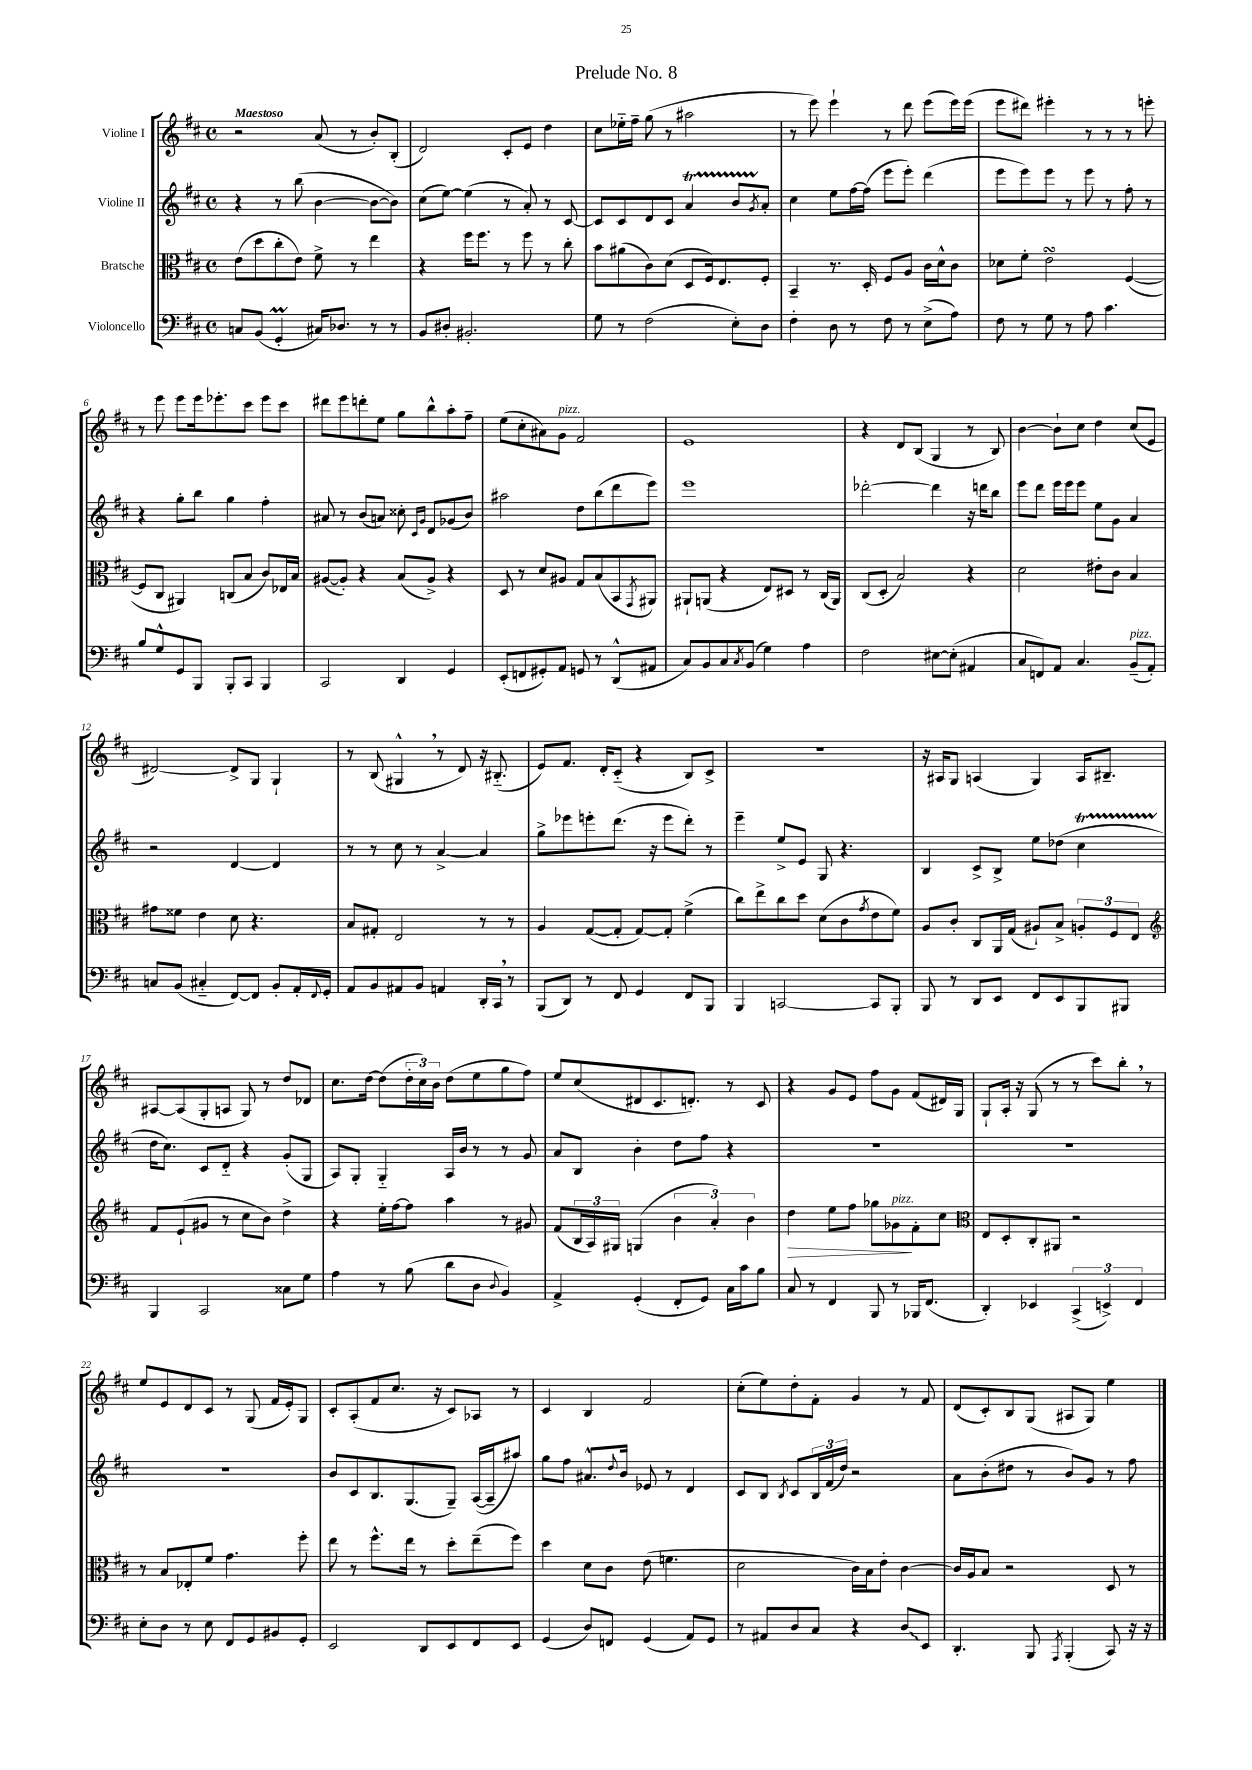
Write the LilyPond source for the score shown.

\header { title = "Prelude No. 8" }
<<
\new StaffGroup <<
\new Staff = "s0" \with { instrumentName = "Violine I" } {
    \clef treble \key d \major \defaultTimeSignature \time 4/4 \tempo "Maestoso"
    r2 a'8( r8 b'8-.) b8-.( |
    d'2) cis'8-. e'8 d''4 |
    cis''8 ees''16-_ fis''16-- g''8( r8 ais''2 |
    r8 e'''8) e'''4-! r8 d'''8 e'''8( e'''16) e'''16( |
    e'''8 dis'''8) eis'''4-. r8 r8 r8 e'''8-. |
    r8 e'''8 e'''8 e'''16 ees'''8.-. cis'''8 ees'''8 cis'''8 |
    dis'''8 e'''8 d'''8-. e''8 g''8 b''8-^ a''8-. fis''8-- |
    e''8( cis''8-. ais'8) g'8^\markup { \italic "pizz." } fis'2 |
    e'1 |
    r4 d'8 b8( g4 r8 b8) |
    b'4~ b'8-! cis''8 d''4 cis''8( e'8 |
    dis'2~) dis'8-> g8 g4-! |
    r8 b8( gis4-^ \breathe r8 d'8) r16 bis8.-_( |
    e'8) fis'8. d'16-. cis'8-_( r4 b8) cis'8-> |
    R1 |
    r16 ais16 g8 a4( g4) a16 bis8.-- |
    ais8~ ais8( g8-. a8 g8) r8 d''8 des'8 |
    cis''8. d''16~ d''8( \tuplet 3/2 { d''16-. cis''16) b'16 } d''8( e''8 g''8 fis''8) |
    e''8 cis''8( dis'8 cis'8. d'8.-.) r8 cis'8 |
    r4 g'8 e'8 fis''8 g'8 fis'8( dis'16) g16 |
    g8-! a16-. r16 g8( r8 r8 cis'''8) b''8-. \breathe r8 |
    e''8 e'8 d'8 cis'8 r8 g8( fis'16 e'16-.) g8 |
    cis'8-. a8-.( fis'8 cis''8. r16 cis'8) aes8 r8 |
    cis'4 b4 fis'2 |
    cis''8-.( e''8) d''8-. fis'8-. g'4 r8 fis'8 |
    d'8( cis'8-.) b8 g8( ais8 g8) e''4 \bar "|." |
}
\new Staff = "s1" \with { instrumentName = "Violine II" } {
    \clef treble \key d \major \defaultTimeSignature \time 4/4
    r4 r8 b''8( b'4~ b'8~ b'8) |
    cis''8( e''8~) e''4( r8 a'8-.) r8 cis'8~ |
    cis'8 cis'8 d'8 cis'8 a'4\startTrillSpan b'8 \acciaccatura { g'8 } a'8-.\stopTrillSpan |
    cis''4 e''8 fis''16~ fis''16( e'''8 e'''8-.) d'''4( |
    e'''8 e'''8) e'''8 r8 e'''8 r8 fis''8-. r8 |
    r4 g''8-. b''8 g''4 fis''4-. |
    ais'8 r8 b'8( a'8) cisis''8-. \grace { cis'16 g'16 } d'8 ges'8( b'8) |
    ais''2 d''8 b''8( d'''8 e'''8) |
    e'''1 |
    des'''2~-. des'''4 r16 d'''16 b''8 |
    e'''8 d'''8 e'''16 e'''16 e'''8 e''8 g'8 a'4 |
    r2 d'4~ d'4 |
    r8 r8 cis''8 r8 a'4~-> a'4 |
    g''8-> ees'''8 e'''8-. d'''8.( r16 e'''8 d'''8-.) r8 |
    e'''4-- e''8-> e'8 g8 r4. |
    b4 cis'8-> b8-> e''8 des''8( cis''4\startTrillSpan |
    d''16\stopTrillSpan cis''8.) cis'8 d'8-_ r4 g'8-.( g8 |
    a8) g8-. g4-_ a16 b'16 r8 r8 g'8 |
    a'8 b8 b'4-. d''8 fis''8 r4 |
    R1 |
    R1 |
    R1 |
    b'8 cis'8 b8. g8.( g8--) a16~( a16-- ais''8) |
    g''8 fis''8 ais'8.-^ \appoggiatura { d''8 } b'16 ees'8 r8 d'4 |
    cis'8 b8 \acciaccatura { b8 } cis'8 \tuplet 3/2 { b16 fis'16( d''16) } r2 |
    a'8 b'8-.( dis''8 r8 b'8) g'8 r8 fis''8 \bar "|." |
}
\new Staff = "s2" \with { instrumentName = "Bratsche" } {
    \clef alto \key d \major \defaultTimeSignature \time 4/4
    e'8( d''8 cis''8-. e'8) fis'8-> r8 e''4 |
    r4 fis''16 fis''8. r8 fis''8 r8 cis''8-. |
    b'8 ais'8( cis'8) d'8( d8 fis16) e8. fis8-. |
    b,4-- r8. d16-. fis8 a8 cis'16 d'16-^ cis'8 |
    des'8 fis'8-. e'2\turn fis4~( |
    fis8 cis8 ais,4) c8( b8 cis'8) ees16 b16 |
    ais8~( ais8-.) r4 b8( ais8->) r4 |
    d8 r8 d'8 ais8 g8 b8( b,8 \acciaccatura { g,8 } ais,8) |
    ais,8-! a,8( r4 e8) dis8 r8 cis16( a,16) |
    cis8( d8-. b2) r4 |
    d'2 eis'8-. cis'8 b4 |
    gis'8 fisis'8 e'4 d'8 r4. |
    b8 gis8-. e2 r8 r8 |
    a4 g8~( g8-. g8~) g8-. fis'4->( |
    cis''8) e''8-> cis''8 d''8 d'8( cis'8 \acciaccatura { g'8 } e'8 fis'8) |
    a8 cis'8-. cis8 a,16 g16( ais8-!) b8-> \tuplet 3/2 { a8-. fis8 e8 } |
    \clef treble fis'8 e'8-!( gis'8 r8 cis''8 b'8) d''4-> |
    r4 e''16-. fis''16~ fis''8 a''4 r8 gis'8 |
    fis'8( \tuplet 3/2 { b16 a16) gis16 } g4( \tuplet 3/2 { b'4 a'4-.) b'4 } |
    d''4\> e''8 fis''8 ges''8 ges'8\!^\markup { \italic "pizz." } fis'8-. cis''8 |
    \clef alto e8 d8-. cis8-. ais,8 r2 |
    r8 b8 ees8-. fis'8 g'4. fis''8-. |
    e''8 r8 fis''8.-^ e''16 r8 d''8-. e''8--( fis''8) |
    d''4 d'8 cis'8 e'8( f'4. |
    d'2 cis'16) b16 e'8-. cis'4~ |
    cis'16 a16 b8 r2 d8 r8 \bar "|." |
}
\new Staff = "s3" \with { instrumentName = "Violoncello" } {
    \clef bass \key d \major \defaultTimeSignature \time 4/4
    c8 b,8( g,4-.\prall cis16) des8. r8 r8 |
    b,8 dis8-. bis,2.-. |
    g8 r8 fis2( e8-.) d8 |
    fis4-. d8 r8 fis8 r8 e8->( a8) |
    fis8 r8 g8 r8 a8 cis'4. |
    b8 g8-^ g,8 b,,8 b,,8-. cis,8 b,,4 |
    cis,2 d,4 g,4 |
    e,8-.( f,8 gis,8-.) a,8 g,8 r8 d,8-^( ais,8 |
    cis8) b,8 cis8 \acciaccatura { cis8 } b,8( g4) a4 |
    fis2 eis8~ eis8-.( ais,4 |
    cis8 f,8) a,8 cis4. b,8--^\markup { \italic "pizz." }( a,8-.) |
    c8 b,8( cis4-_ fis,8~) fis,8 b,8-. a,16-. \appoggiatura { fis,8 } g,16-. |
    a,8 b,8 ais,8 b,8 a,4 d,16-. cis,16 \breathe r8 |
    b,,8( d,8) r8 fis,8 g,4 fis,8 b,,8 |
    b,,4 c,2~ c,8 b,,8-. |
    b,,8 r8 d,8 e,8 fis,8 e,8 b,,8 bis,,8 |
    b,,4 cis,2 cisis8 g8 |
    a4 r8 b8( d'8 d8 \appoggiatura { d8 } b,4) |
    a,4-> g,4-.( fis,8-. g,8) cis16 cis'16 b8 |
    cis8 r8 fis,4 b,,8 r8 bes,,16 fis,8.( |
    d,4-.) ees,4 \tuplet 3/2 { cis,4->( e,4->) fis,4 } |
    e8-. d8 r8 e8 fis,8 g,8 bis,8 g,8-. |
    e,2 d,8 e,8 fis,8 e,8 |
    g,4( d8) f,8 g,4( a,8) g,8 |
    r8 ais,8 d8 cis8 r4 \once \override Glissando.style = #'zigzag d8\glissando e,8 |
    d,4.-. b,,8 \acciaccatura { a,,8 } b,,4-.( cis,8) r16 r16 \bar "|." |
}
>>
>>
